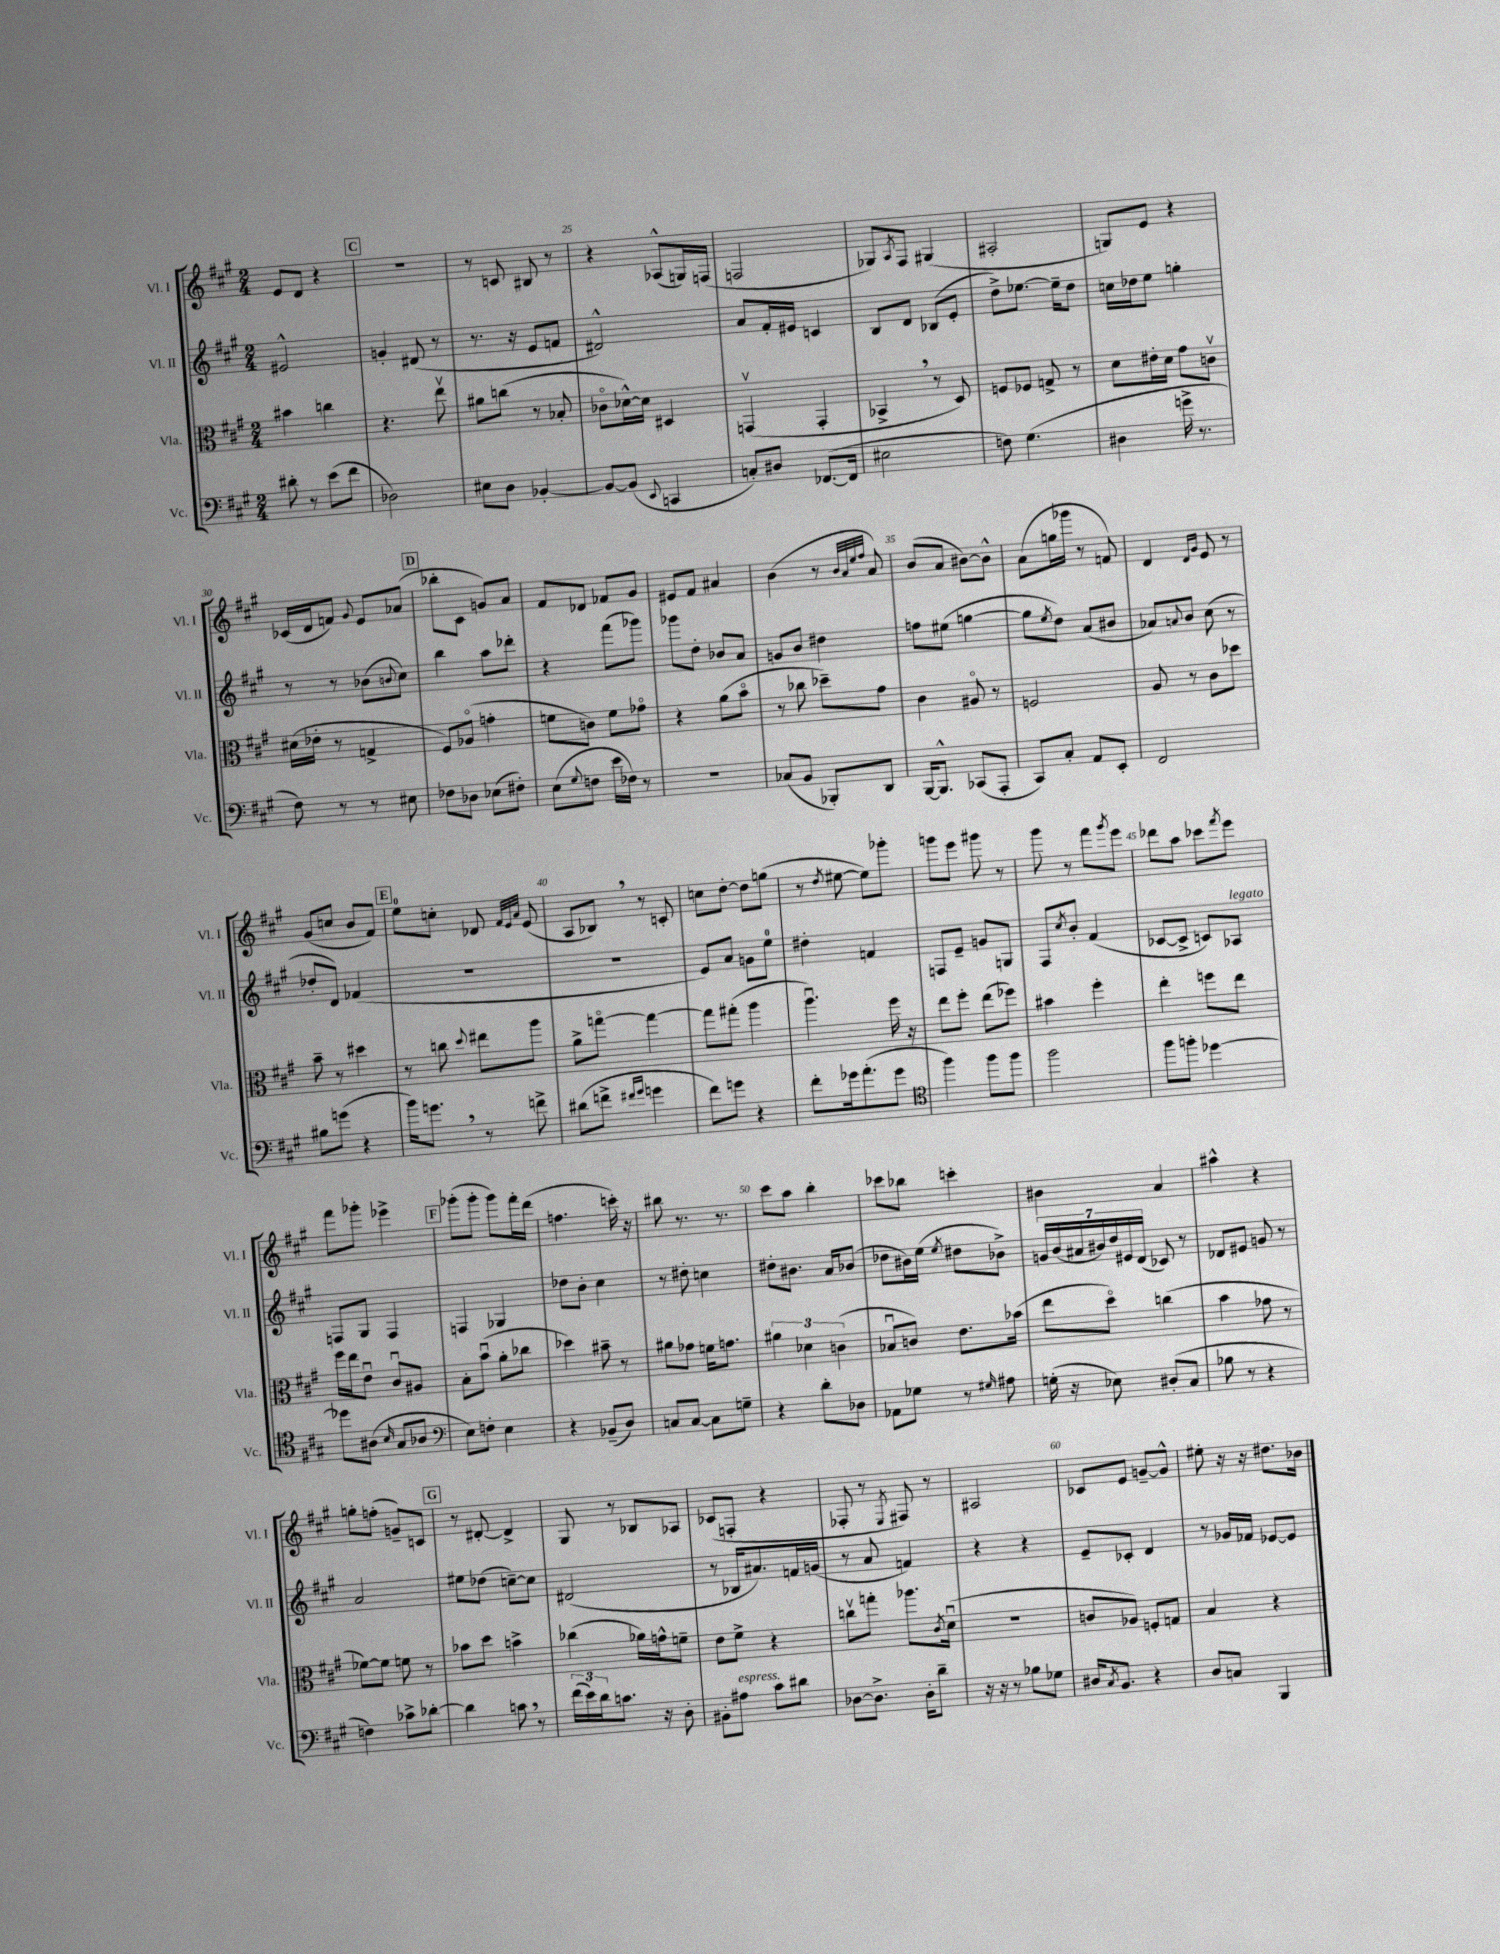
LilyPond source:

<<
\new StaffGroup <<
\new Staff = "s0" \with { instrumentName = "Vl. I" shortInstrumentName = "Vl. I" } {
    \clef treble \key a \major \numericTimeSignature \time 2/4
    e'8 d'8 r4 |
    \mark \markup { \box "C" } R2 |
    r8 c'8 bis8 r8 |
    r4 aes8-^( g16) f16( |
    f2 |
    ges8) \acciaccatura { a8 } fis8 gis4( |
    ais2-. |
    g8) e'8 r4 |
    ces'16( d'16 f'8) \appoggiatura { gis'8 } e'8 aes'8( |
    \mark \markup { \box "D" } bes''8-. cis'8 g'8) a'8 |
    fis'8 des'8 fes'8 gis'8 |
    eis'8 fis'8 ais'4 |
    b'4( r8 \grace { b'32 a'32 e''32 fis''32 } a'8) |
    b'8( a'8 bis'8~) bis'8-^ |
    a'8( g''16 ges'''16 r8 f'8) |
    d'4 \grace { d'16 gis'16 } e'8 r8 |
    gis'8( c''8 b'8 fis'8) |
    \mark \markup { \box "E" } e''8-0 c''8-. des'8 \grace { fis'32 e'32 a'32 } e'8( |
    a8 bes8) \breathe r8 c'8-. |
    c''8 d''8~-. d''8 g''8( |
    r8 \acciaccatura { d''8 } eis''8~ eis''8) ges'''8-. |
    g'''8 e'''8 gis'''8 r8 |
    gis'''8 r8 fis'''8 \acciaccatura { gis'''8 } e'''8 |
    des'''8 a''8 ces'''8 \acciaccatura { fis'''8 } e'''8 |
    fis'''8 ges'''8-. ees'''4-> |
    \mark \markup { \box "F" } ges'''8-.( ges'''8-. ges'''8) fis'''16-. d'''16( |
    f''4. c'''16-.) r16 |
    bis''8 r8. r8. |
    cis'''8 a''8 b''4-. |
    ces'''8 bes''8 c'''4-. |
    bis'4 a'4 |
    ais''4-^ r4 |
    g''8-. f''8-.( g'8--) c'8 |
    \mark \markup { \box "G" } r8 dis'8~-. dis'4-> |
    gis8 r8 bes8 aes8 |
    ces'8( f8-. r4 |
    fes8-. r8 \acciaccatura { e8 } fis8) r8 |
    ais2 |
    ces'8 e'8 g'8~-- g'8-^ |
    eis''8-. r16 r16 dis''8. bes'16 \bar "|." |
}
\new Staff = "s1" \with { instrumentName = "Vl. II" shortInstrumentName = "Vl. II" } {
    \clef treble \key a \major \numericTimeSignature \time 2/4
    eis'2-^ |
    \mark \markup { \box "C" } g'4-. dis'8( r8 |
    r8. r16 e'8 f'8 |
    dis'2-^) |
    a'8 fis'16-. eis'16 c'4 |
    b8 d'8 bes8( e'8-. |
    d''8->) ees''8.~ ees''16-- d''8 |
    c''16 des''16 e''8 g''4-. |
    r8 r8 bes'8( \appoggiatura { b'8 } cis''8) |
    \mark \markup { \box "D" } b''4 a''8 des'''8-. |
    r4 fis'''8( ges'''8) |
    ges'''8 d''8-. bes'8 a'8 |
    g'8 b'8 dis''4 |
    f''8 eis''8( g''4~ |
    g''8 \acciaccatura { e''8 } d''8) a'8( bis'8 |
    aes'8) \appoggiatura { a'8 } b'8 cis''8( r8 |
    des''8-. d'8) fes'4( |
    \mark \markup { \box "E" } r2 |
    R2 |
    e'8) a'8 g'8 e''8-0 |
    dis''4-. f'4 |
    f8 e'8-- g'8 g8 |
    fis8 \acciaccatura { cis''8 } b'8-. fis'4( |
    ces'8~ ces'8-> c'8) aes8^\markup { \italic "legato" } |
    f8 gis8 f4 |
    \mark \markup { \box "F" } f4 ges4 |
    des''8 b'8-. cis''4 |
    r8 dis''8-. c''4 |
    dis''8-. bis'8. a'16 bes'8( |
    des''8 bis'16) e''16( \acciaccatura { e''8 } dis''8 bes'8->) |
    \tuplet 7/4 { g'16 b'16( ais'16 bis'16) d''16 eis'16 d'16( } ces'8) r8 |
    des'8 eis'8 g'8 r8 |
    a'2 |
    \mark \markup { \box "G" } eis''8 des''8( c''8~--) c''8 |
    dis'2( |
    r8 bes16 ais'8.) f'16 g'16( |
    r8 a'8 f'4) |
    r4 r4 |
    e'8-- ces'8-. d'4 |
    r8 ges'16 fes'16 ees'8~ ees'8 \bar "|." |
}
\new Staff = "s2" \with { instrumentName = "Vla." shortInstrumentName = "Vla." } {
    \clef alto \key a \major \numericTimeSignature \time 2/4
    bis'4 c''4 |
    \mark \markup { \box "C" } r4. e''8\upbow |
    ais'8 c''8( r8 bes8-. |
    ces'8\flageolet des'16~-^) des'16 dis4 |
    g,4\upbow( g,4-. |
    bes,4-> \breathe r8 d8) |
    f8 fes8 g8-> r8 |
    d'8 eis'16-. d'16 gis'8 c'8\upbow |
    dis'16( ees'16-. r8 g4-> |
    \mark \markup { \box "D" } fis8) aes8\flageolet( g'4-. |
    f'8 c'8) f'8 ges'8\flageolet |
    r4 a'8( b'8\flageolet |
    r8 ces''8 des''8--) gis'8 |
    cis'4 ais8\flageolet r8 |
    f2 |
    a8 r8 cis'8 des''8 |
    b'8-- r8 dis''4 |
    \mark \markup { \box "E" } r8 c''8 \appoggiatura { d''8 } eis''8 a''8 |
    a'8-> g''8~\flageolet g''4~ |
    g''8 gis''8-.( a''4 |
    a''4.\downbow) fis''16 r16 |
    e''8 fis''8-. e''8( fes''8) |
    bis'4 fis''4-. |
    e''4-. f''8 e''8 |
    fis''16 e''16 e'8\downbow cis'8\downbow ais8 |
    \mark \markup { \box "F" } b8-. b'8\downbow( a'8-. ces''8 |
    des''4) bis'8-- r8 |
    ais'8 ges'8 f'16 g'8. |
    \tuplet 3/2 { ais'4 des'4 c'4( } |
    bes8\downbow c'8) e'8. bes'16( |
    e''8 d''8\flageolet) c''4( |
    b'4 ges'8 r8 |
    fes'8~) fes'8 f'8 r8 |
    \mark \markup { \box "G" } bes'8 d''8 b'4-> |
    ces''4( aes'16) g'16-^ f'8-- |
    e'8 fis'8-> r4 |
    c''8\upbow g''8-. aes''8. \acciaccatura { cis'8 } d'16\downbow( |
    R2 |
    c'8 aes8) f8-. g8 |
    b4 r4 \bar "|." |
}
\new Staff = "s3" \with { instrumentName = "Vc." shortInstrumentName = "Vc." } {
    \clef bass \key a \major \numericTimeSignature \time 2/4
    dis'8-. r8 e'8( fis'8 |
    \mark \markup { \box "C" } des2) |
    eis8 d8 bes,4~-. |
    bes,8~ bes,8( \appoggiatura { e,8 } c,4 |
    c8-.) dis8 fes,8.~( fes,16 |
    eis2 |
    f8) gis4.( |
    dis4 g'16-> r8. |
    fis8) r8 r8 eis8 |
    \mark \markup { \box "D" } fes8 des8 ees8( fis8-.) |
    e8( \appoggiatura { gis8 } f8 e'16 fes16) r8 |
    r2 |
    ces8( b,8 bes,,8-.) d,8 |
    b,,16~ b,,8.-^ ces,8( a,,8-. |
    cis,8) cis8-. a,8 e,8-. |
    fis,2 |
    bis8 g'8( r4 |
    \mark \markup { \box "E" } b'16) g'8. \breathe r8 f'8-> |
    dis'8( f'8-> \grace { fis'16 gis'16 } g'4 |
    fis'8) g'8 r4 |
    fis'8-. ges'16 a'8.-.( ges'8 |
    \clef tenor fis''4) fis''8 fis''8 |
    fis''2 |
    fis''8 f''8-. des''4~ |
    des''8 ais8( \grace { b16 } gis8 aes8 |
    \mark \markup { \box "F" } \clef bass e8) f8-. e4 |
    r4 bes,8--( d8) |
    c8 c8~ c8 g8-- |
    r4 d'8-. des8 |
    aes,8 ges8 r8 \grace { gis16 } ais8 |
    g16-.( r16 ees8) dis8-.( cis8 |
    bes8 r8 r4 |
    f4) ces'8-> des'8~-. |
    \mark \markup { \box "G" } des'4 c'8 \breathe r8 |
    \tuplet 3/2 { fis'16( e'16) d'16 } c'8. r16 d8-. |
    bis,8-. ais8^\markup { \italic "espress." } cis'8 dis'8 |
    des8~ des8.-> des16-. d'8-- |
    r16 r16 r8 bes8 ges8 |
    dis16 \acciaccatura { cis8 } b,8. r4 |
    d8 c8 b,,4 \bar "|." |
}
>>
>>
\layout { \context { \Score currentBarNumber = #22 \override BarNumber.break-visibility = ##(#f #t #t) barNumberVisibility = #(every-nth-bar-number-visible 5) } }
